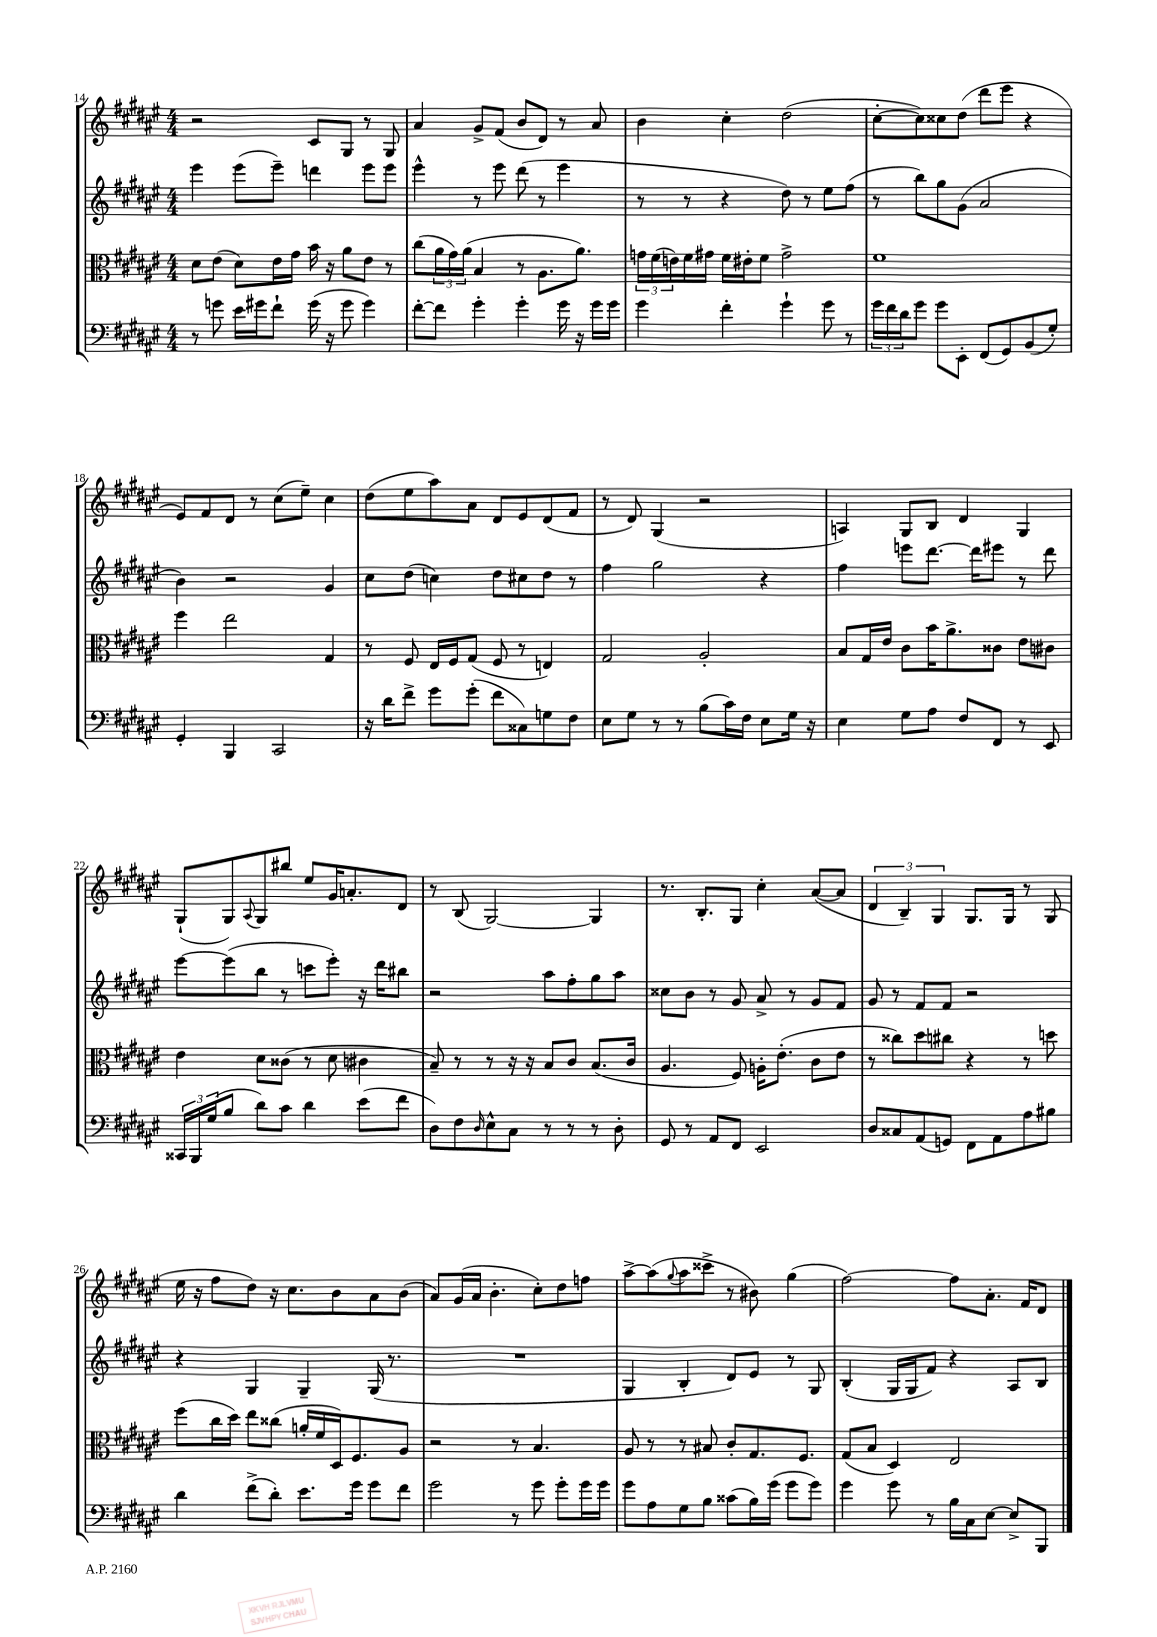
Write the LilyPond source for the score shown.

<<
\new StaffGroup <<
\new Staff = "s0" {
    \clef treble \key fis \major \numericTimeSignature \time 4/4
    r2 cis'8 gis8 r8 gis8 |
    ais'4 gis'8-> fis'8( b'8 dis'8) r8 ais'8 |
    b'4 cis''4-. dis''2( |
    cis''8~-. cis''8) cisis''8 dis''8( dis'''8 eis'''8 r4 |
    eis'8) fis'8 dis'8 r8 cis''8( eis''8--) cis''4 |
    dis''8( eis''8 ais''8) ais'8 dis'8 eis'8 dis'8( fis'8 |
    r8 dis'8) gis4( r2 |
    a4) gis8 b8 dis'4 gis4 |
    gis8-!( gis8) \appoggiatura { ais8 } gis8 bis''8 eis''8 gis'16 a'8.-. dis'8 |
    r8 b8( gis2~) gis4 |
    r8. b8.-. gis8 cis''4-. ais'8~( ais'8 |
    \tuplet 3/2 { dis'4 b4--) gis4 } gis8. gis16 r8 gis8( |
    eis''16 r16 fis''8 dis''8) r16 cis''8. b'8 ais'8 b'8( |
    ais'8) gis'16( ais'16 b'4.-. cis''8-.) dis''8 f''8 |
    ais''8~-> ais''8( \appoggiatura { gis''8 } ais''8 cisis'''8-> r8 bis'8) gis''4( |
    fis''2~) fis''8 ais'8.-. fis'16 dis'8 \bar "|." |
}
\new Staff = "s1" {
    \clef treble \key fis \major \numericTimeSignature \time 4/4
    eis'''4 eis'''8( eis'''8--) d'''4 eis'''8 eis'''8 |
    eis'''4-^ r8 eis'''8 dis'''8( r8 eis'''4 |
    r8 r8 r4 dis''8) r8 eis''8 fis''8( |
    r8 b''8) gis''8 gis'8( ais'2 |
    b'4) r2 gis'4 |
    cis''8 dis''8( c''4) dis''8 cis''8 dis''8 r8 |
    fis''4 gis''2 r4 |
    fis''4 e'''8 dis'''8.~ dis'''16 eis'''8 r8 dis'''8 |
    eis'''8~ eis'''8( b''8 r8 c'''8 eis'''8-.) r16 dis'''16 bis''8 |
    r2 ais''8 fis''8-. gis''8 ais''8 |
    cisis''8 b'8 r8 gis'8 ais'8-> r8 gis'8 fis'8 |
    gis'8 r8 fis'8 fis'8 r2 |
    r4 gis4 gis4-- gis16( r8. |
    R1 |
    gis4 b4-. dis'8) eis'8 r8 gis8 |
    b4-.( gis16 gis16 fis'8) r4 ais8 b8 \bar "|." |
}
\new Staff = "s2" {
    \clef alto \key fis \major \numericTimeSignature \time 4/4
    dis'8 eis'8( dis'8) eis'16 gis'16 b'16 r16 ais'8 eis'8 r8 |
    cis''8( \tuplet 3/2 { ais'16 gis'16) ais'16( } b4 r8 ais8. ais'8.) |
    \tuplet 3/2 { g'16 fis'16( e'16) } fis'16 gis'16 fis'16 eis'16-. fis'8 gis'2-> |
    fis'1 |
    fis''4 eis''2 gis4 |
    r8 fis8 eis16 fis16 gis8( fis8 r8 e4) |
    gis2 ais2-. |
    b8 gis16 eis'16 cis'8 b'16 ais'8.-> cisis'8 eis'8 cis'8 |
    eis'4 dis'8 cisis'8( r8 dis'8 cis'4 |
    b8--) r8 r8 r16 r16 b8 cis'8 b8.( cis'16 |
    ais4. fis8) a16-. eis'8.-.( cis'8 eis'8 |
    r8 cisis''8) dis''8 cis''8 r4 r8 d''8 |
    fis''8( cis''16 dis''16) eis''8 cisis''8( a'16-. fis'16 dis16) fis8. ais8 |
    r2 r8 b4. |
    ais8 r8 r8 bis8 cis'8-. gis8. fis8. |
    gis8( b8 dis4) eis2 \bar "|." |
}
\new Staff = "s3" {
    \clef bass \key fis \major \numericTimeSignature \time 4/4
    r8 g'8 eis'16 gis'16 fis'8-! gis'16( r16 gis'8 gis'4) |
    fis'8~-. fis'8 gis'4-. gis'4-. gis'16 r16 gis'16 gis'16 |
    gis'4 fis'4-. gis'4-! gis'8 r8 |
    \tuplet 3/2 { gis'16 fis'16 dis'16 } gis'8 gis'8 eis,8-. fis,8( gis,8) b,8( gis8-.) |
    gis,4-. b,,4 cis,2 |
    r16 dis'16 fis'8-> gis'8 gis'8-.( fis'8 cisis8) g8 fis8 |
    eis8 gis8 r8 r8 b8( cis'16) fis16 eis8 gis16 r16 |
    eis4 gis8 ais8 fis8 fis,8 r8 eis,8 |
    \tuplet 3/2 { cisis,16 b,,16 gis16( } b8 dis'8) cis'8 dis'4 eis'8( fis'8 |
    dis8) fis8 \grace { dis16 } eis8-^ cis8 r8 r8 r8 dis8-. |
    gis,8 r8 ais,8 fis,8 eis,2 |
    dis8 cisis8 ais,8( g,8) fis,8 ais,8 ais8 bis8 |
    dis'4 fis'8->( dis'8-.) eis'8. gis'16 gis'8 fis'8 |
    gis'2 r8 gis'8 gis'8-. gis'16 gis'16 |
    gis'8 ais8 gis8 b8 cisis'8( b16) gis'16( gis'8 gis'8) |
    gis'4 gis'8 r8 b16 cis16 eis8~ eis8-> b,,8 \bar "|." |
}
>>
>>
\layout { \context { \Score currentBarNumber = #14 } }
